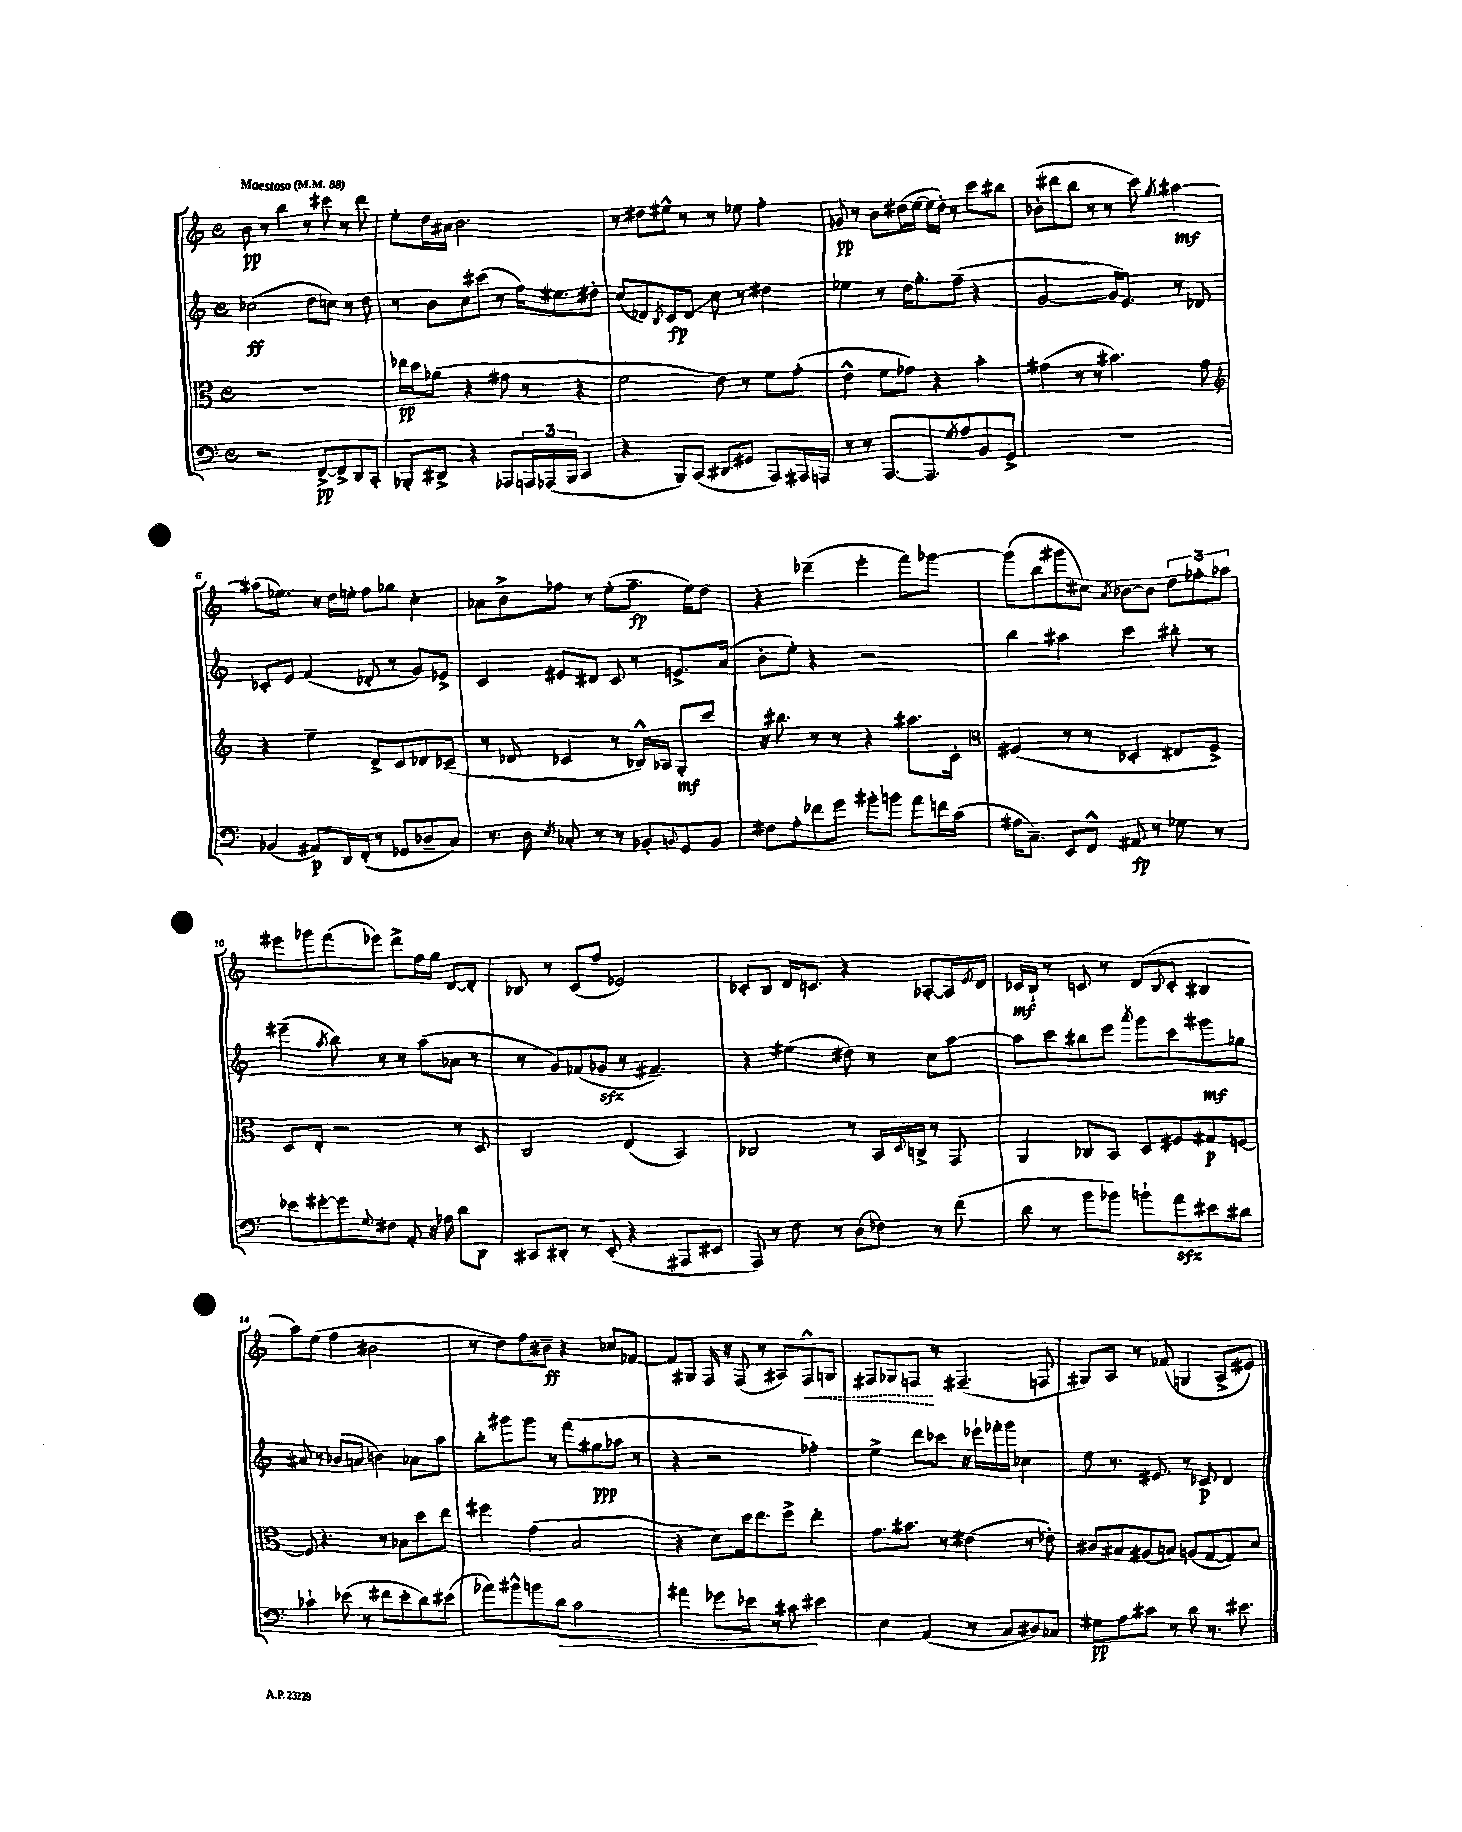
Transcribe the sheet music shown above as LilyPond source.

<<
\new StaffGroup <<
\new Staff = "s0" {
    \clef treble \key c \major \defaultTimeSignature \time 4/4 \tempo "Maestoso" 4 = 88
    b'8\pp r8 b''4 r8 cis'''8 r8 d'''8 |
    e''8-. d''16 ais'16 b'2. |
    r8 dis''8 eis''8-^ r8 r8 ees''8 f''4-. |
    ges'8\pp r8 b'8 dis''16( e''16~ e''16 dis''16-.) r8 c'''8 bis''8 |
    bes'8-.( dis'''8 b''8 r8 r8 c'''8) \acciaccatura { g''8 } ais''4~\mf |
    ais''8( ees''8.) r16 d''16 e''16-. f''8 ges''8 c''4-. |
    aes'8 b'8-> fes''8 r8 e''8-.( fes''8.--\fp e''16) d''8 |
    r4 des'''4--( e'''4-. f'''8) ges'''8~ |
    ges'''8( b''8 gis'''8 cis''8) \acciaccatura { a'8 } bes'8~ bes'8 \tuplet 3/2 { d''8 fes''8-. aes''8 } |
    eis'''8 ges'''8 f'''8( ees'''8) d'''8-> f''16 g''16 d'8~ d'8-. |
    bes8 r8 c'8( f''8 ees'2) |
    ces'8-. b8 d'16 c'8. r4 aes8~-. aes16 \acciaccatura { e'8 } d'16 |
    ces'16\mf b16-! r8 c'8 r8 d'8( \appoggiatura { b8 } c'8-. bis4 |
    a''8) e''8( f''4 bis'2 |
    r8 d''8) f''8 bis'8--\ff r4 ces''8 fes'8~ |
    fes'8 gis8 f16 r16 f8( r8 ais8) \once \override Hairpin.style = #'dashed-line f8-^\< g8 |
    fis8 ges8 f8\! r8 fis4.--( f8 |
    gis8) a8 r8 fes'8( g4 a8-> eis'8) \bar "|." |
}
\new Staff = "s1" {
    \clef treble \key c \major \defaultTimeSignature \time 4/4
    ces''2\ff( d''8 c''8) r8 d''8 |
    r8 b'8 c''8 cis'''8( r8 f''16) eis''8. dis''8-. |
    c''8( des'8) \acciaccatura { b8 } c'8\fp des'8\glissando c''8 r8 dis''4 |
    ees''4 r8 d''16 g''8.-. f''8--( r4 |
    g'2~ g'16 e'8.) r8 des'8 |
    ces'8-. e'8 f'4( des'8-. r8 g'8) ees'8-> |
    c'4 eis'8 dis'8 c'8 r8 e'8.-> a'16( |
    b'8-. e''8-.) r4 r2 |
    b''4 ais''4 c'''4 bis''8-. r8 |
    eis'''4--( \acciaccatura { a''8 } b''8) r8 r8 a''8( aes'8 r8 |
    r8 g'8) fes'8( ges'8\sfz r8 fis'4.--) |
    r4 eis''4( dis''8) r8 c''8 a''8~ |
    a''8 c'''8 bis''8 e'''8 \acciaccatura { a'''8 } g'''8 c'''8 gis'''8\mf ges''8 |
    ais'8 r8 bes'8( a'8 b'4) aes'8 a''8 |
    b''8-. gis'''8 gis'''8 r8 f'''8( gis''8\ppp aes''8 r8 |
    r4 r2 fes''4-.) |
    e''4-> d'''8 ces'''8 r16 ees'''16-! fes'''16-. g'''16 ces''4 |
    e''8 r8. eis'8. r8 ces'8\p d'4 \bar "|." |
}
\new Staff = "s2" {
    \clef alto \key c \major \defaultTimeSignature \time 4/4
    R1 |
    ees''16\pp d''16 aes'8( r4 gis'8 r8 r4 |
    f'2 e'8) r8 f'8 g'8-.( |
    e'4-^ f'8 ges'8) r4 b'4-. |
    gis'4( r8 r8 bis'4.) gis'8 |
    \clef treble r4 e''4-- d'8-> c'8 des'8 ces'8--( |
    r8 des'8 ces'4 r8 bes16-^) aes16 g8-.\mf c'''8 |
    r16 bis''8. r8 r8 r4 ais''8. c'16-. |
    \clef alto fis4( r8 r8 des4-. eis8 fis8->) |
    d8 e8-. r2 r8 d8 |
    c2 e4( b,4) |
    ces2 r8 b,16 \appoggiatura { d8 } c16-> r8 g,8 |
    a,4 ces8 b,8 d8 fis8 gis8\p f8~ |
    f8 r4. r8 bes8 d''8 e''8 |
    fis''4 g'4( b2 |
    r4 d'8) d''16 e''8. f''8-> e''4-. |
    g'8. bis'8. r8 eis'4( r8 ees'8-.) |
    cis'8 bis8 ais8( b8) a8( g8~ g8) d'8 \bar "|." |
}
\new Staff = "s3" {
    \clef bass \key c \major \defaultTimeSignature \time 4/4
    r2 f,8~->\pp f,8-> d,8 c,8-. |
    bes,,8-. dis,8-> r4 aes,,8 \tuplet 3/2 { a,,16 aes,,16( bes,,16 } c,4 |
    r4 b,,8) c,8( dis,8\glissando gis,8 a,,8) ais,,16 a,,16 |
    r8 r8 a,,8.~ a,,8. \acciaccatura { g8 } a8 b,8 g,8-> |
    R1 |
    bes,4( ais,8\p) d,16 f,16-.( r8 ges,8 des8-- c8) |
    r8. d16 \acciaccatura { e8 } ces8-. r8 r8 bes,8-. \appoggiatura { b,8 } g,8 b,8 |
    fis8 a8-. fes'8 g'8 bis'8-. b'8 a'8 f'16 c'16( |
    ais16 c8.--) e,8 f,8-^ ais,8\fp r8 ges8 r8 |
    ees'8 gis'8~-. gis'8 \appoggiatura { g8 } fis8 a,8-. r16 aes16 d'8 d,8 |
    cis,8 dis,8-. r8 e,8-.( r4 ais,,8 eis,8 |
    a,,8) r8 f8 r8 d8( fes8) r8 f'8( |
    d'8 r8 b'8 bes'8) b'8-! a'8\sfz eis'8 dis'8 |
    ces'4-! ees'8( r8 fis'8 ees'8-. d'8) eis'8( |
    aes'8) bis'8-^ b'8 d'8\> c'2 |
    ais'4 ges'8 ees'8 r8 cis'8\! eis'4 |
    e4 a,4( r8 c8 dis8) ces8 |
    gis8\pp a8 cis'8 r8 d'8 r8. eis'8. \bar "|." |
}
>>
>>
